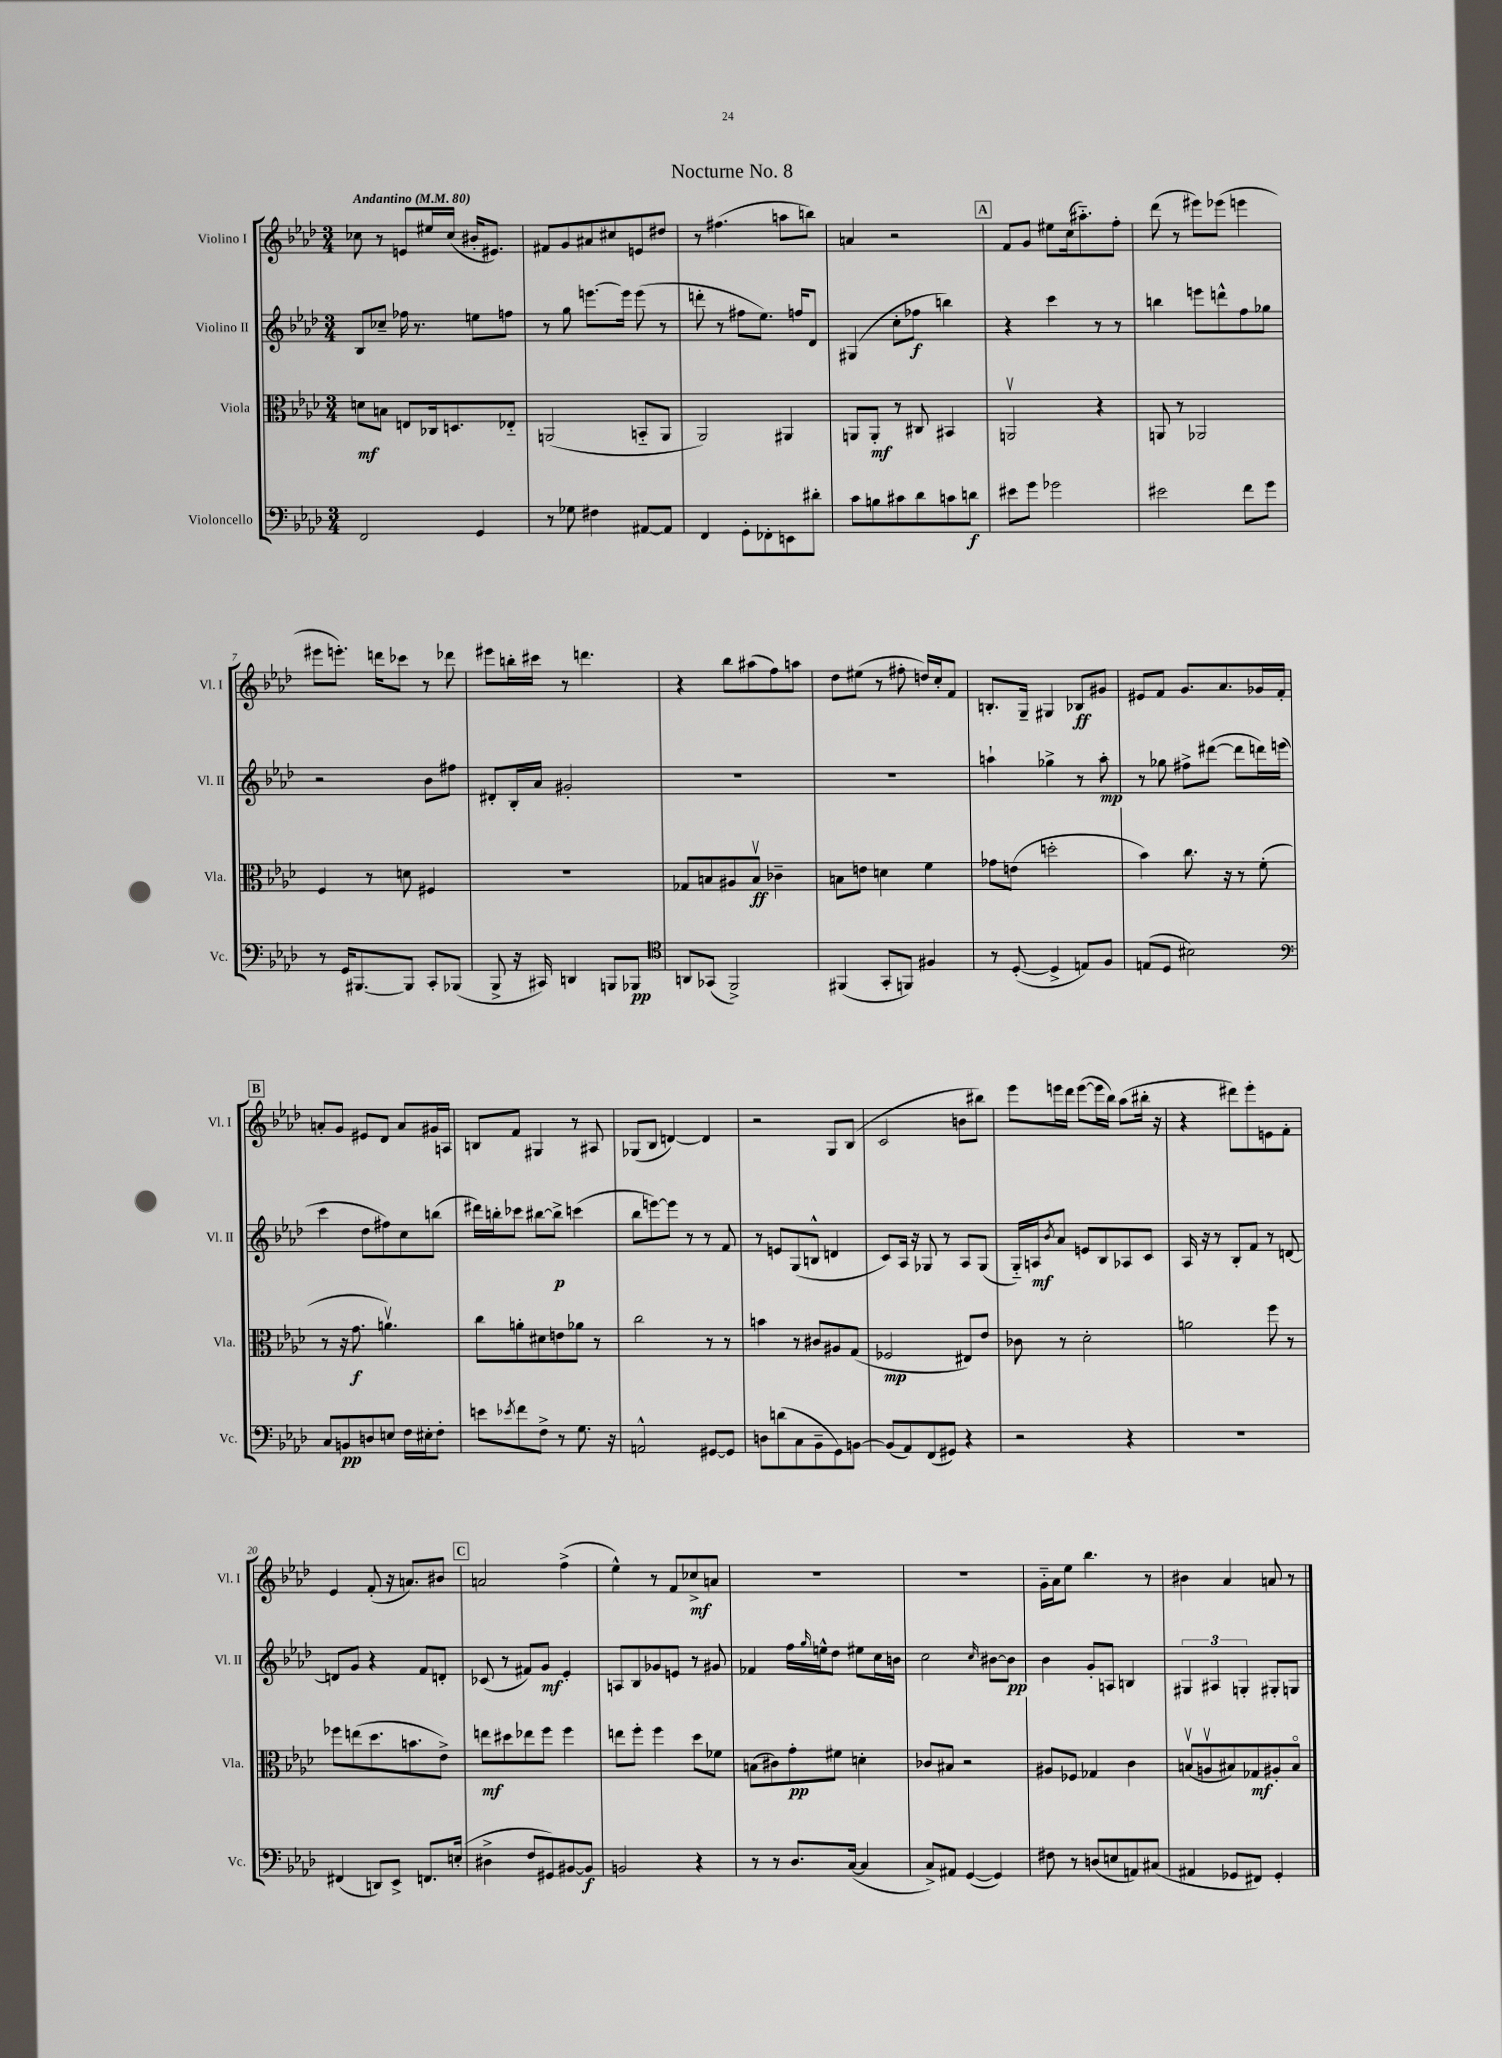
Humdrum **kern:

**kern	**dynam	**kern	**dynam	**kern	**dynam	**kern	**dynam
*part4	*part4	*part3	*part3	*part2	*part2	*part1	*part1
*staff4	*staff4	*staff3	*staff3	*staff2	*staff2	*staff1	*staff1
*I"Violoncello	*	*I"Viola	*	*I"Violino II	*	*I"Violino I	*
*I'Vc.	*	*I'Vla.	*	*I'Vl. II	*	*I'Vl. I	*
*clefF4	*	*clefC3	*	*clefG2	*	*clefG2	*
*k[b-e-a-d-]	*	*k[b-e-a-d-]	*	*k[b-e-a-d-]	*	*k[b-e-a-d-]	*
*M3/4	*	*M3/4	*	*M3/4	*	*M3/4	*
*MM80	*	*MM80	*	*MM80	*	*MM80	*
=1	=1	=1	=1	=1	=1	=1	=1
!	!	!	!	!	!	!LO:TX:a:B:t=Andantino	!
2FF/	.	8dn\L	mf	8B-/L	.	8cc-X\	.
.	.	8Bn\J	.	8cc-X~/J	.	8r	.
.	.	8En/L	.	16ff-X\	.	8en/L	.
.	.	.	.	8.r	.	.	.
.	.	16C-X/k	.	.	.	16ee#X/L	.
.	.	8.Dn/	.	.	.	(16cc-/JJ	.
4GG/	.	.	.	8een\L	.	16b#X'/KL	.
.	.	.	.	.	.	8.e#X/J)	.
.	.	8E-X/J	.	8ffn\J	.	.	.
=2	=2	=2	=2	=2	=2	=2	=2
8r	.	(2AAn/	.	8r	.	8f#X/L	.
8G-X\	.	.	.	8gg\	.	8g/	.
4F#X\	.	.	.	[8.eeen\L	.	8a#X/	.
.	.	.	.	.	.	8cc#X/	.
.	.	.	.	16eee\Jk]	.	.	.
[8AA#X/L	.	8BBn/L	.	(8eee\	.	8en/	.
8AA#/J]	.	8AA/J	.	8r	.	8dd#X/J	.
=3	=3	=3	=3	=3	=3	=3	=3
4FF/	.	2AA-/)	.	8dddn'\	.	8r	.
.	.	.	.	8r	.	(4.ff#X\	.
8GG'\L	.	.	.	8ff#X\L	.	.	.
8FF-X'\	.	.	.	8.ee-\J)	.	.	.
8EEn\	.	4AA#X/	.	.	.	8aan\L	.
.	.	.	.	16ffn/KL	.	.	.
8d#X'\J	.	.	.	8d-/J	.	8bbn\J)	.
=4	=4	=4	=4	=4	=4	=4	=4
8c\L	.	8AAn/L	.	(4G#X/	.	4an/	.
8Bn\	.	8AA'/J	mf	.	.	.	.
8c#X\	.	8r	.	8cc'\L	.	2r	.
8d-\	.	8C#X/	.	8ff-X\J	f	.	.
8cn\	.	4BB#X/	.	4bbn\)	.	.	.
8dn\J	f	.	.	.	.	.	.
!!LO:REH:place=s1:t=A
=5	=5	=5	=5	=5	=5	=5	=5
8e#X\L	.	2AAnv/	.	4r	.	8f/L	.
8g\J	.	.	.	.	.	8g/J	.
2g-X\	.	.	.	4ccc\	.	8ee#X\L	.
.	.	.	.	.	.	(16cc\k	.
.	.	.	.	.	.	8.aa#X\)	.
.	.	4r	.	8r	.	.	.
.	.	.	.	8r	.	8ff'\J	.
=6	=6	=6	=6	=6	=6	=6	=6
2e#X\	.	8AAn/	.	4bbn\	.	(8ddd-\	.
.	.	8r	.	.	.	8r	.
.	.	2AA-X/	.	8eeen\L	.	8eee#X\L)	.
.	.	.	.	8dddn^^\	.	(8eee-X\J	.
8f\L	.	.	.	8ff\	.	4eeen\	.
8g\J	.	.	.	8gg-X\J	.	.	.
!!LO:LB:g=z
=7	=7	=7	=7	=7	=7	=7	=7
8r	.	4F/	.	2r	.	8eee#X\L	.
16GG/KL	.	.	.	.	.	8.eeen'\J)	.
[8.BBB#X/	.	.	.	.	.	.	.
.	.	8r	.	.	.	.	.
.	.	.	.	.	.	16dddn\KL	.
8BBB#/J]	.	8dn\	.	.	.	8ccc-X\J	.
8CC'/L	.	4F#X/	.	8b-\L	.	8r	.
(8BBB-X/J	.	.	.	8ff#X\J	.	8ddd-X\	.
=8	=8	=8	=8	=8	=8	=8	=8
8BBB-^/	.	2.r	.	8d#X'/L	.	8eee#X\L	.
16r	.	.	.	16B-'/L	.	16bbn'\L	.
16CC#X/)	.	.	.	16a-/JJ	.	16ccc#X\JJ	.
4DDn/	.	.	.	2g#X'/	.	8r	.
.	.	.	.	.	.	4.dddn\	.
8BBBn/L	.	.	.	.	.	.	.
8BBB-X/J	pp	.	.	.	.	.	.
=9	=9	=9	=9	=9	=9	=9	=9
*clefC4	*	*	*	*	*	*	*
8AAn/L	.	8G-X/L	.	2.r	.	4r	.
(8GG-X/J	.	8Bn/	.	.	.	.	.
2FF^/)	.	8A#X/	.	.	.	8bb-\L	.
.	.	8Bv/J	ff	.	.	(8aa#X\	.
.	.	4c-X~\	.	.	.	8ff\)	.
.	.	.	.	.	.	8aan\J	.
=10	=10	=10	=10	=10	=10	=10	=10
(4FF#X/	.	8Bn\L	.	2.r	.	8dd-\L	.
.	.	8en\J	.	.	.	(8ee#X\J	.
8GG'/L	.	4dn\	.	.	.	8r	.
8FFn/J)	.	.	.	.	.	8ff#X'\	.
4F#X/	.	4f\	.	.	.	16ddn/LL)	.
.	.	.	.	.	.	16cc'/J	.
.	.	.	.	.	.	8f/J	.
=11	=11	=11	=11	=11	=11	=11	=11
8r	.	8g-X\L	.	4aan`\	.	8.Bn'/L	.
([8D-'/	.	(8en\J	.	.	.	.	.
.	.	.	.	.	.	16G~/Jk	.
4D-^/]	.	2ddn'\	.	4gg-X^\	.	4G#X/	.
8En/L)	.	.	.	8r	.	8B-X/L	ff
8F/J	.	.	.	8aa'\	mp	8g#X/J	.
=12	=12	=12	=12	=12	=12	=12	=12
(8En/L	.	4b-\)	.	8r	.	8e#X/L	.
8D-/J	.	.	.	8gg-X\	.	8f/J	.
2B#X\)	.	8.cc\	.	8ff#X^\L	.	8.g/L	.
.	.	.	.	([8ddd#X\J	.	.	.
.	.	16r	.	.	.	8.a-/	.
.	.	8r	.	8ddd#\L]	.	.	.
.	.	(8f'\	.	16dddn\L)	.	16g-X/L	.
.	.	.	.	(16eeen\JJ	.	16f'/JJ	.
!!LO:LB:g=z
!!LO:REH:place=s1:t=B
=13	=13	=13	=13	=13	=13	=13	=13
*clefF4	*	*	*	*	*	*	*
8C/L	.	8r	.	4ccc\	.	8an'/L	.
8BBn/	pp	16r	.	.	.	8g/J	.
.	.	8.g\	f	.	.	.	.
8Dn/	.	.	.	8dd-\L	.	8e#X/L	.
8En/J	.	4.anv\)	.	8ff#X\)	.	8d-/J	.
16F\LL	.	.	.	8cc\	.	8a/L	.
16E#X'\J	.	.	.	.	.	.	.
8F'\J	.	.	.	(8bbn\J	.	16g#X/L	.
.	.	.	.	.	.	16An/JJ	.
=14	=14	=14	=14	=14	=14	=14	=14
8en\L	.	8cc\L	.	16ddd#X\LL)	.	8Bn/L	.
.	.	.	.	16bbn'\J	.	.	.
8qe-X/	.	.	.	.	.	.	.
8f\	.	8an'\	.	8ccc-X\J	.	8f/J	.
8F^\J	.	8d#X\	.	[8bb#X\L	.	4G#X/	.
8r	.	8en\	.	8bb#^\J]	p	.	.
8.G\	.	8a-X\J	.	(4cccn\	.	8r	.
.	.	8r	.	.	.	8A#X/	.
16r	.	.	.	.	.	.	.
=15	=15	=15	=15	=15	=15	=15	=15
2AAn^^/	.	2cc\	.	8bb-\L	.	(8G-X/L	.
.	.	.	.	[8eeen\)	.	8B-/J	.
.	.	.	.	8eee\J]	.	[4dn/)	.
.	.	.	.	8r	.	.	.
[8GG#X/L	.	8r	.	8r	.	4d/]	.
8GG#/J]	.	8r	.	8f/	.	.	.
=16	=16	=16	=16	=16	=16	=16	=16
8Dn\L	.	4bn\	.	8r	.	2r	.
(8dn\	.	.	.	8en/L	.	.	.
8C\	.	8r	.	(8G/	.	.	.
8BB-~\	.	8c#X/L	.	8Bn^^/J	.	.	.
8GG\)	.	8A#X/	.	4dn/	.	8G/L	.
[8BBn\J	.	(8G/J	.	.	.	(8B-/J	.
=17	=17	=17	=17	=17	=17	=17	=17
(8BB/L]	.	2F-X/	mp	8c/L)	.	2c/	.
8AA-/)	.	.	.	16A-/Jk	.	.	.
.	.	.	.	16r	.	.	.
(8FF/	.	.	.	8G-X/	.	.	.
8GG#X/J)	.	.	.	8r	.	.	.
4r	.	8E#X/L)	.	8A-/L	.	8bn\L	.
.	.	8e-/J	.	(8G-/J	.	8bb#X\J)	.
=18	=18	=18	=18	=18	=18	=18	=18
2r	.	8c-X\	.	16G/LL)	.	8eee-\L	.
.	.	.	.	16An/J	mf	.	.
.	.	.	.	8qb-/	.	.	.
.	.	8r	.	8a-/J	.	16eeen\L	.
.	.	.	.	.	.	16ddd-\JJ	.
.	.	2d-'\	.	8en/L	.	([8eee\L	.
.	.	.	.	8B-/	.	16eee\L]	.
.	.	.	.	.	.	16bb-\JJ)	.
4r	.	.	.	8A-X/	.	(8aa-\L	.
.	.	.	.	8c/J	.	16bb#X'\Jk	.
.	.	.	.	.	.	16r	.
=19	=19	=19	=19	=19	=19	=19	=19
2.r	.	2an\	.	16A-/	.	4r	.
.	.	.	.	16r	.	.	.
.	.	.	.	8r	.	.	.
.	.	.	.	8B-'/L	.	8ddd#X\L)	.
.	.	.	.	8f/J	.	8eee-'\	.
.	.	8ff\	.	8r	.	8en\	.
.	.	8r	.	[8dn/	.	8f'\J	.
!!LO:LB:g=z
=20	=20	=20	=20	=20	=20	=20	=20
(4FF#X/	.	8ff-X\L	.	8dn/L]	.	4e-/	.
.	.	(8een\	.	8g/J	.	.	.
8DDn/L)	.	8.dd-\	.	4r	.	(8f'/	.
8EE-^/J	.	.	.	.	.	16r	.
.	.	8.bn\	.	.	.	8.an/L)	.
8.FFn/L	.	.	.	8f/L	.	.	.
.	.	8e-^\J)	.	8dn'/J	.	8b#X/J	.
(16En'/Jk	.	.	.	.	.	.	.
!!LO:REH:place=s1:t=C
=21	=21	=21	=21	=21	=21	=21	=21
4D#X^\	.	8een\L	mf	(8c-X/	.	2an/	.
.	.	8dd#X\	.	8r	.	.	.
8F/L	.	8ee-X\	.	8f#X/L)	.	.	.
8GG#X/)	.	8ff\J	.	8g/J	mf	.	.
[8BB#X/	.	4ff\	.	4e-'/	.	(4ff^\	.
8BB#/J]	f	.	.	.	.	.	.
=22	=22	=22	=22	=22	=22	=22	=22
2BBn/	.	8een\L	.	8An/L	.	4ee-^^\)	.
.	.	8ff'\J	.	8B-/	.	.	.
.	.	4ff\	.	8g-X/	.	8r	.
.	.	.	.	8en/J	.	8f/L	.
4r	.	8dd-\L	.	8r	.	8cc-X^/	mf
.	.	8f-X\J	.	8g#X/	.	8an/J	.
=23	=23	=23	=23	=23	=23	=23	=23
8r	.	(8Bn\L	.	4f-X/	.	2.r	.
8r	.	8c#X\)	.	.	.	.	.
8.D-/L	.	8g'\	pp	16ff\LL	.	.	.
.	.	.	.	16qqgg/	.	.	.
.	.	.	.	16een^^\J	.	.	.
.	.	8f#X\J	.	8dd-\J	.	.	.
([16C/Jk	.	.	.	.	.	.	.
4C/]	.	4dn'\	.	8ee#X\L	.	.	.
.	.	.	.	16cc\L	.	.	.
.	.	.	.	16bn\JJ	.	.	.
=24	=24	=24	=24	=24	=24	=24	=24
8C^/L)	.	8c-X/L	.	2cc\	.	2.r	.
8AA#X/J	.	8B#X/J	.	.	.	.	.
([4GG/	.	2r	.	.	.	.	.
.	.	.	.	16qqcc/	.	.	.
4GG/])	.	.	.	[8b#X\L	.	.	.
.	.	.	.	8b#\J]	pp	.	.
=25	=25	=25	=25	=25	=25	=25	=25
8F#X\	.	8A#X/L	.	4b-\	.	16g\LL	.
.	.	.	.	.	.	16a-\J	.
8r	.	8F-X/J	.	.	.	8ee-\J	.
(8Dn/L	.	4G-X/	.	8g'/L	.	4.bb-\	.
8En/	.	.	.	8An/J	.	.	.
8AAn/)	.	4c\	.	4Bn/	.	.	.
(8C#X/J	.	.	.	.	.	8r	.
=26	=26	=26	=26	=26	=26	=26	=26
4AA#X/	.	(8Bnv/L	.	6G#X/	.	4b#X\	.
.	.	8Anv/	.	.	.	.	.
.	.	.	.	6A#X/	.	.	.
8GG-X/L	.	8B#X/)	.	.	.	4a-/	.
.	.	.	.	6Gn'/	.	.	.
8FF#X/J)	.	8G-X/	mf	.	.	.	.
4GG-'/	.	8A#X'/	.	8G#X'/L	.	8an/	.
.	.	8B#/J	.	8Gn/J	.	8r	.
==	==	==	==	==	==	==	==
*-	*-	*-	*-	*-	*-	*-	*-
